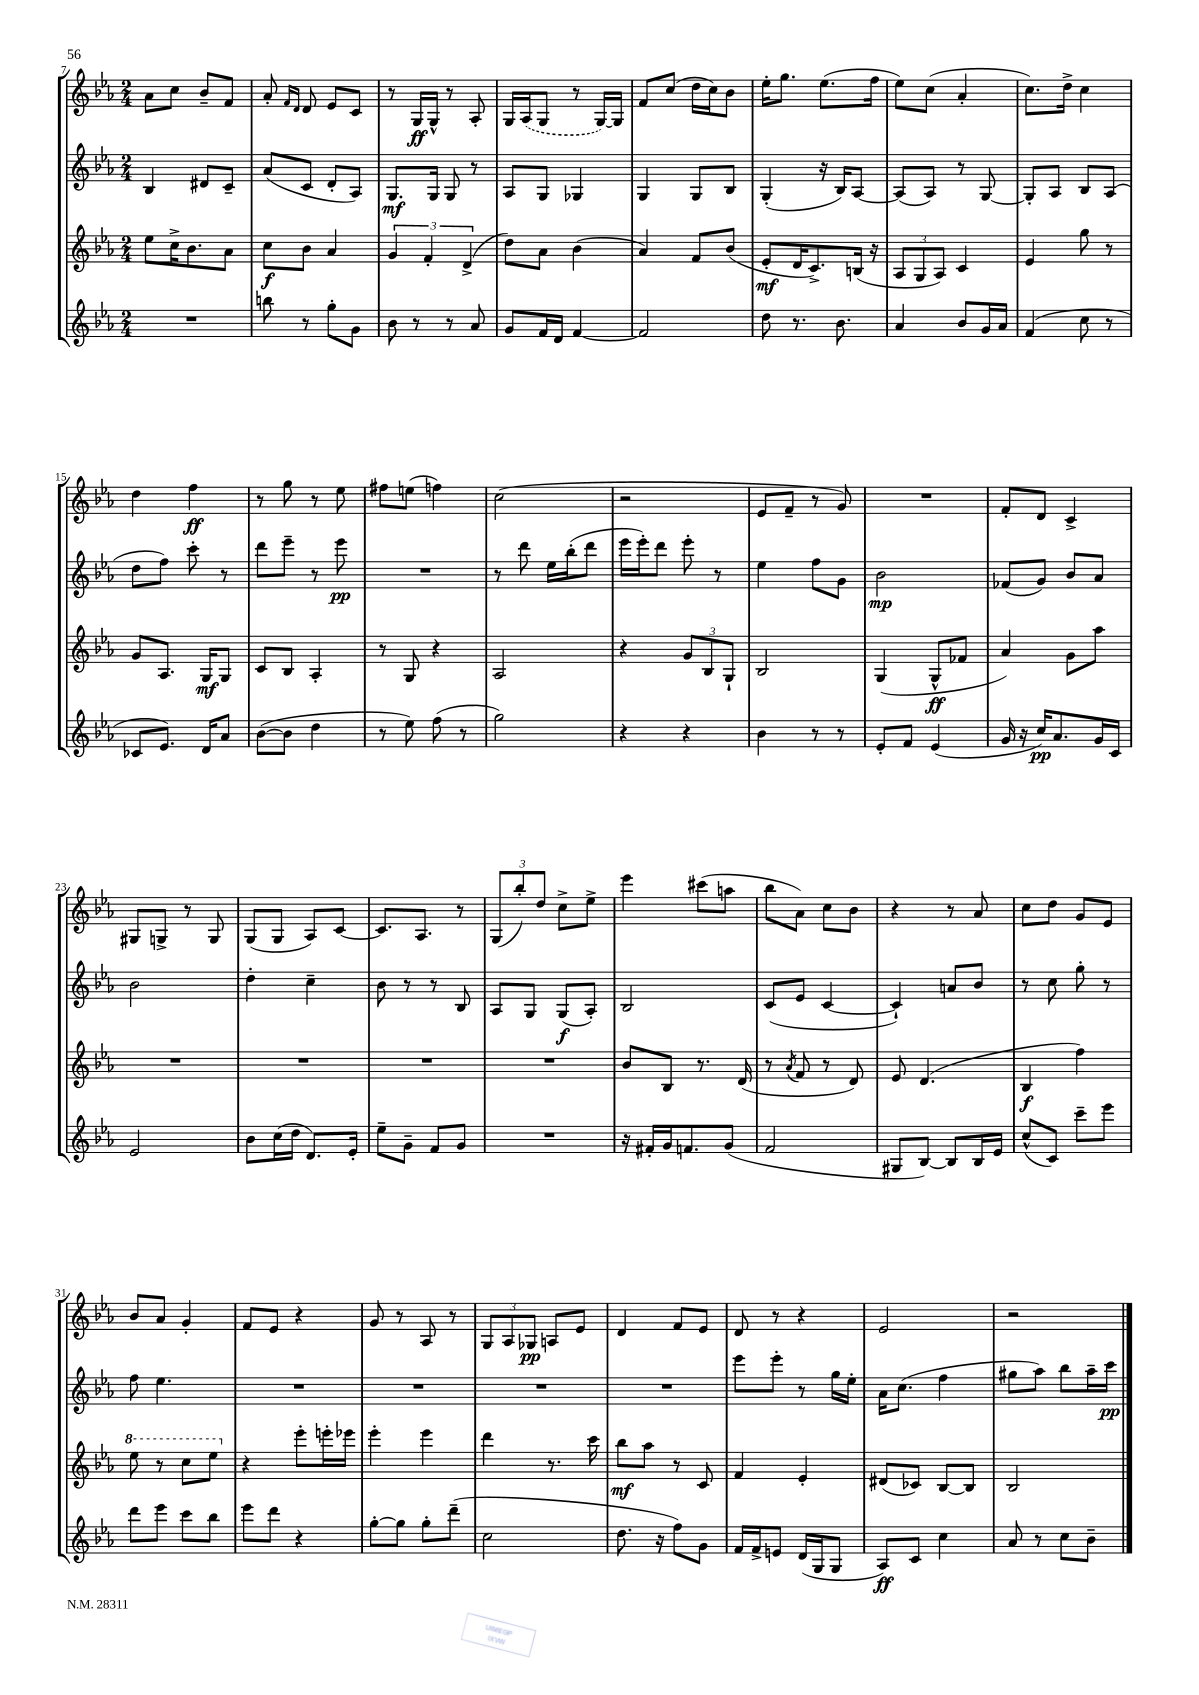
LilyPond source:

<<
\new StaffGroup <<
\new Staff = "s0" {
    \clef treble \key ees \major \numericTimeSignature \time 2/4
    aes'8 c''8 bes'8-- f'8 |
    aes'8-. \grace { f'16 d'16 } d'8 ees'8 c'8 |
    r8 g16\ff g16-^ r8 aes8-. |
    g16 \once \slurDashed aes16( g8 r8 g16~) g16 |
    f'8 c''8( d''16 c''16) bes'8 |
    ees''16-. g''8. ees''8.( f''16 |
    ees''8) c''8( aes'4-. |
    c''8.) d''16-> c''4 |
    d''4 f''4\ff |
    r8 g''8 r8 ees''8 |
    fis''8 e''8( f''4) |
    c''2( |
    r2 |
    ees'8 f'8-- r8 g'8) |
    R2 |
    f'8-. d'8 c'4-> |
    gis8 g8-> r8 g8 |
    g8( g8 aes8) c'8~ |
    c'8. aes8. r8 |
    \tuplet 3/2 { g8( bes''8-.) d''8 } c''8-> ees''8-> |
    ees'''4 cis'''8( a''8 |
    bes''8 aes'8) c''8 bes'8 |
    r4 r8 aes'8 |
    c''8 d''8 g'8 ees'8 |
    bes'8 aes'8 g'4-. |
    f'8 ees'8 r4 |
    g'8 r8 aes8 r8 |
    \tuplet 3/2 { g8 aes8 ges8\pp } a8 ees'8 |
    d'4 f'8 ees'8 |
    d'8 r8 r4 |
    ees'2 |
    r2 \bar "|." |
}
\new Staff = "s1" {
    \clef treble \key ees \major \numericTimeSignature \time 2/4
    bes4 dis'8 c'8-- |
    aes'8( c'8 d'8-. aes8) |
    g8.\mf g16 g8 r8 |
    aes8 g8 ges4 |
    g4 g8 bes8 |
    g4-.( r16 bes16) aes8~ |
    aes8( aes8) r8 g8~ |
    g8-. aes8 bes8 aes8( |
    d''8 f''8) c'''8-. r8 |
    d'''8 ees'''8-- r8 ees'''8\pp |
    R2 |
    r8 d'''8 ees''16 bes''16-.( d'''8 |
    ees'''16 ees'''16-.) d'''8 ees'''8-. r8 |
    ees''4 f''8 g'8 |
    bes'2\mp |
    fes'8( g'8) bes'8 aes'8 |
    bes'2 |
    d''4-. c''4-- |
    bes'8 r8 r8 bes8 |
    aes8 g8 g8\f( aes8-.) |
    bes2 |
    c'8( ees'8 c'4~ |
    c'4-!) a'8 bes'8 |
    r8 c''8 g''8-. r8 |
    f''8 ees''4. |
    R2 |
    R2 |
    R2 |
    R2 |
    ees'''8 ees'''8-. r8 g''16 ees''16-. |
    aes'16 c''8.( f''4 |
    gis''8 aes''8) bes''8 aes''16-- c'''16\pp \bar "|." |
}
\new Staff = "s2" {
    \clef treble \key ees \major \numericTimeSignature \time 2/4
    ees''8 c''16-> bes'8. aes'8 |
    c''8\f bes'8 aes'4 |
    \tuplet 3/2 { g'4 f'4-. d'4->( } |
    d''8) aes'8 bes'4( |
    aes'4) f'8 bes'8( |
    ees'8-.\mf d'16 c'8.->) b16( r16 |
    \tuplet 3/2 { aes8 g8 aes8) } c'4 |
    ees'4 g''8 r8 |
    g'8 aes8. g16\mf g8 |
    c'8 bes8 aes4-. |
    r8 g8 r4 |
    aes2 |
    r4 \tuplet 3/2 { g'8 bes8 g8-! } |
    bes2 |
    g4( g8-^\ff fes'8 |
    aes'4) g'8 aes''8 |
    R2 |
    R2 |
    R2 |
    R2 |
    bes'8 bes8 r8. d'16( |
    r8 \acciaccatura { aes'8 } f'8 r8 d'8) |
    ees'8 d'4.( |
    bes4\f f''4) |
    \ottava #1 ees'''8 r8 c'''8 ees'''8 \ottava #0 |
    r4 ees'''8-. e'''16-. ees'''16 |
    ees'''4-. ees'''4 |
    d'''4 r8. c'''16 |
    bes''8\mf aes''8 r8 c'8 |
    f'4 ees'4-. |
    dis'8( ces'8) bes8~ bes8 |
    bes2 \bar "|." |
}
\new Staff = "s3" {
    \clef treble \key ees \major \numericTimeSignature \time 2/4
    R2 |
    b''8 r8 g''8-. g'8 |
    bes'8 r8 r8 aes'8 |
    g'8 f'16 d'16 f'4~ |
    f'2 |
    d''8 r8. bes'8. |
    aes'4 bes'8 g'16 aes'16 |
    f'4( c''8 r8 |
    ces'8 ees'8.) d'16 aes'8 |
    bes'8~( bes'8 d''4 |
    r8 ees''8) f''8( r8 |
    g''2) |
    r4 r4 |
    bes'4 r8 r8 |
    ees'8-. f'8 ees'4( |
    g'16 r16 c''16\pp) aes'8. g'16 c'16 |
    ees'2 |
    bes'8 c''16( d''16 d'8.) ees'16-. |
    ees''8-- g'8-- f'8 g'8 |
    R2 |
    r16 fis'16-. g'16 f'8. g'8( |
    f'2 |
    gis8 bes8~) bes8 bes16 ees'16 |
    c''8-^( c'8) c'''8-- ees'''8 |
    d'''8 ees'''8 c'''8 bes''8 |
    ees'''8 d'''8 r4 |
    g''8~-. g''8 g''8-. d'''8--( |
    c''2 |
    d''8. r16 f''8) g'8 |
    f'16 f'16-> e'8 d'16( g16 g8 |
    aes8\ff) c'8 c''4 |
    aes'8 r8 c''8 bes'8-- \bar "|." |
}
>>
>>
\layout { \context { \Score currentBarNumber = #7 } }
